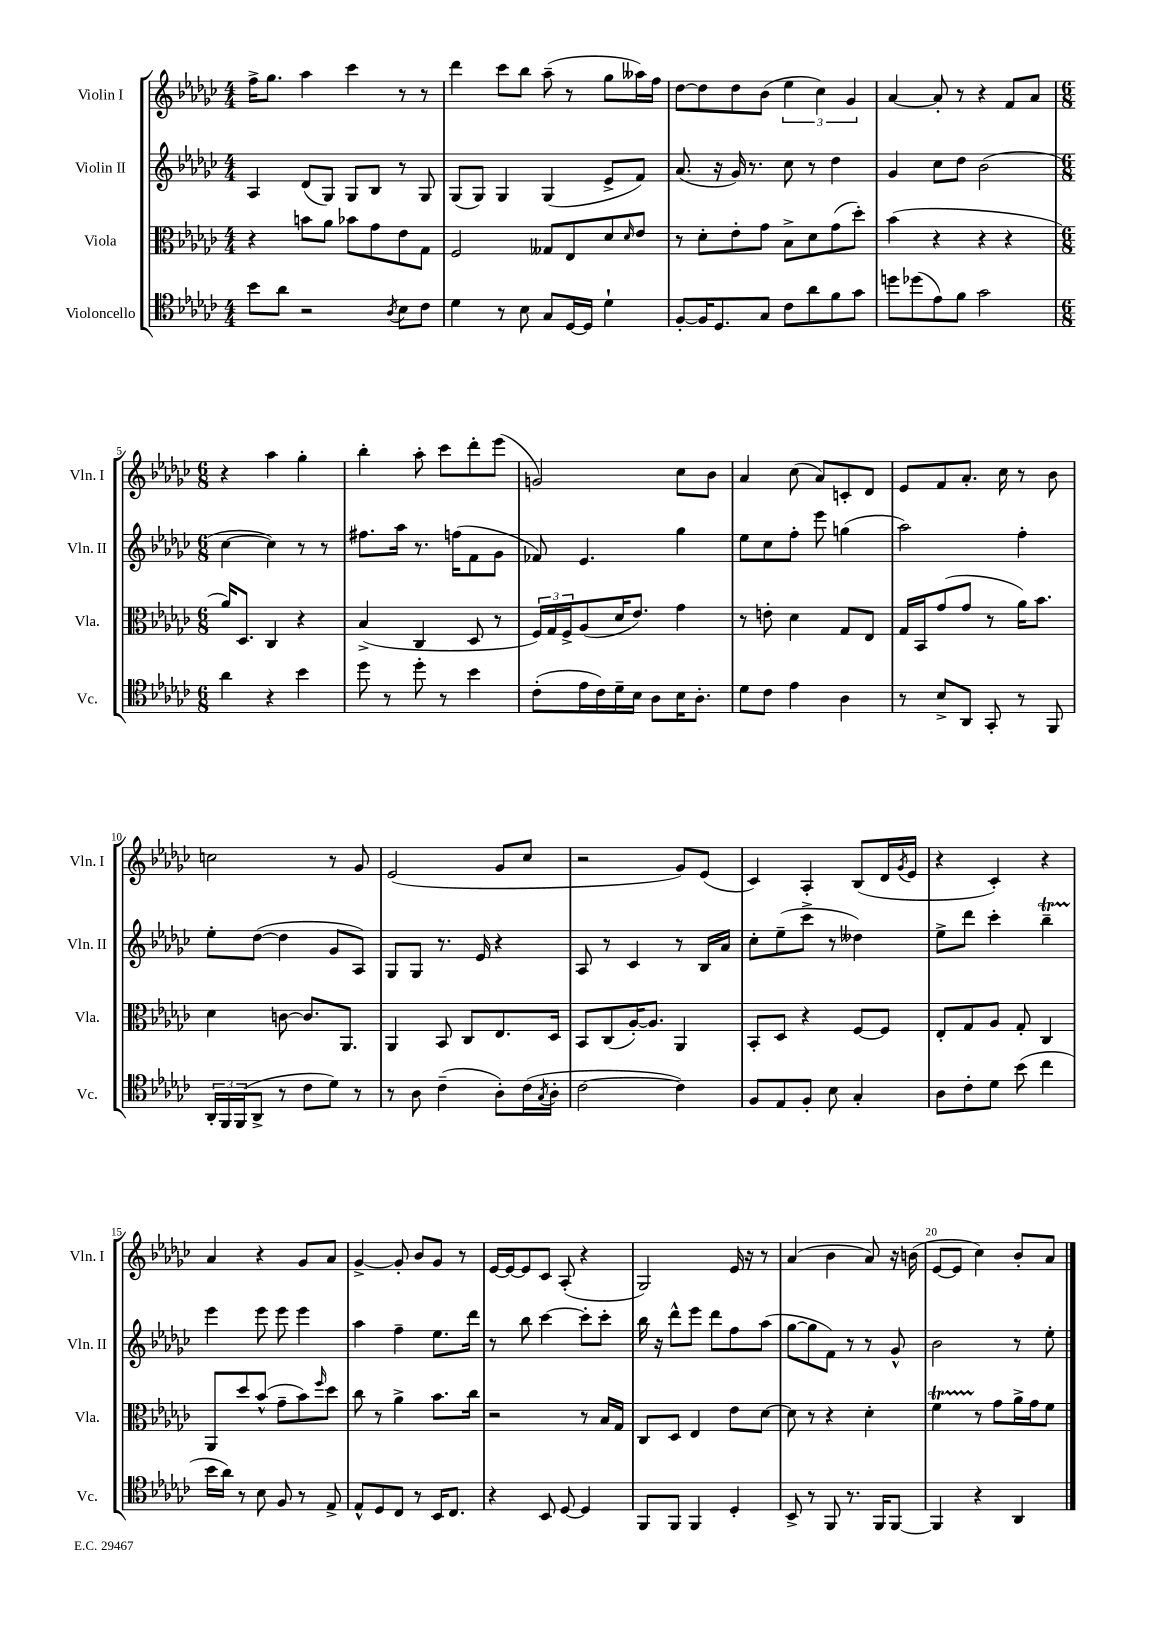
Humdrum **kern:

**kern	**kern	**kern	**kern
*part4	*part3	*part2	*part1
*staff4	*staff3	*staff2	*staff1
*I"Violoncello	*I"Viola	*I"Violin II	*I"Violin I
*I'Vc.	*I'Vla.	*I'Vln. II	*I'Vln. I
*clefC4	*clefC3	*clefG2	*clefG2
*k[b-e-a-d-g-c-]	*k[b-e-a-d-g-c-]	*k[b-e-a-d-g-c-]	*k[b-e-a-d-g-c-]
*M4/4	*M4/4	*M4/4	*M4/4
=1	=1	=1	=1
8b-\L	4r	4A-/	16ff^\KL
.	.	.	8.gg-\J
8a-\J	.	.	.
2r	8bn\L	(8d-/L	4aa-\
.	8a-\J	8G-/J)	.
.	8b-X\L	8G-/L	4ccc-\
.	8g-\	8B-/J	.
8qA-/	.	.	.
8B-\L	8e-\	8r	8r
8c-\J	8G-\J	8G-/	8r
=2	=2	=2	=2
4d-\	2F/	(8G-/L	4ddd-\
.	.	8G-/J)	.
8r	.	4G-/	8ccc-\L
8B-\	.	.	8bb-\J
8G-/L	8G--X/L	(4G-/	(8aa-~\
[16D-/L	8E-/	.	8r
16D-/JJ]	.	.	.
4d-`\	8d-/	8e-^/L	8gg-\L
.	16qqd-/	.	.
.	8e-/J	8f/J)	16aa--X\L)
.	.	.	16ff\JJ
=3	=3	=3	=3
[8F'/L	8r	(8.a-/	[8dd-\L
16F/K]	8d-'\L	.	8dd-\]
8.D-/	.	16r	.
.	8e-'\	16g-/)	8dd-\
.	.	8.r	.
8G-/J	8g-\J	.	(8b-\J
8c-\L	8B-^\L	8cc-\	6ee-\
8a-\	8d-\	8r	.
.	.	.	6cc-\)
8f\	(8g-\	4dd-\	.
.	.	.	6g-/
8g-\J	8dd-'\J)	.	.
=4	=4	=4	=4
8ddn\L	(4b-\	4g-/	[4a-/
(8dd-X\	.	.	.
8e-\)	4r	8cc-\L	8a-'/]
8f\J	.	8dd-\J	8r
2g-\	4r	(2b-\	4r
.	4r	.	8f/L
.	.	.	8a-/J
!!LO:LB:g=z
=5	=5	=5	=5
*M6/8	*M6/8	*M6/8	*M6/8
4a-\	16a-/KL)	[4cc-\	4r
.	8.D-/J	.	.
4r	4C-/	4cc-\])	4aa-\
4b-\	4r	8r	4gg-'\
.	.	8r	.
=6	=6	=6	=6
8dd-\	(4B-^/	8.ff#X\L	4bb-'\
8r	.	.	.
.	.	16aa-\Jk	.
8dd-'\	4C-/	8.r	8aa-'\
8r	.	.	8ccc-\L
.	.	(16ffn\KL	.
4b-\	8D-/	8f\	8ddd-'\
.	8r	8g-\J	(8eee-\J
=7	=7	=7	=7
(8c-'\L	24F/LL)	8f-X/)	2gn/)
.	24G-/	.	.
.	24F^/J	.	.
16e-\L	(8A-/	4.e-/	.
16c-\)	.	.	.
16d-~\	16d-/K	.	.
16B-\JJ	8.e-/J)	.	.
8A-\L	.	.	.
16B-\K	4g-\	4gg-\	8cc-\L
8.A-'\J	.	.	.
.	.	.	8b-\J
=8	=8	=8	=8
8d-\L	8r	8ee-\L	4a-/
8c-\J	8en'\	8cc-\	.
4e-\	4d-\	8ff'\J	(8cc-\
.	.	8eee-\	8a-/L)
4A-\	8G-/L	(4ggn\	8cn'/
.	8E-/J	.	8d-/J
=9	=9	=9	=9
8r	16G-/LL	2aa-\)	8e-/L
.	16BB-/J	.	.
8B-^/L	(8g-/	.	8f/
8AA-/J	8g-/J	.	8.a-'/J
8GG-'/	8r	.	.
.	.	.	16cc-\
8r	16a-\KL)	4ff'\	8r
.	8.b-\J	.	.
8FF/	.	.	8b-\
!!LO:LB:g=z
=10	=10	=10	=10
24AA-'/LL	4d-\	8ee-'\L	2ccn\
24FF/	.	.	.
(24FF/J	.	.	.
8AA-^/J	.	([8dd-\J	.
8r	[8cn\	4dd-\]	.
8c-\L	8.c/L]	.	.
8d-\J)	.	8g-/L	8r
.	8.AA-/J	.	.
8r	.	8A-/J)	8g-/
=11	=11	=11	=11
8r	4AA-/	8G-/L	(2e-/
8A-\	.	8G-/J	.
(4c-~\	8BB-/	8.r	.
.	8C-/L	.	.
.	.	16e-/	.
8A-'\L)	8.E-/	4r	8g-/L
(16c-\L	.	.	8cc-/J
8qG-/	.	.	.
16A-'\JJ	16D-/Jk	.	.
=12	=12	=12	=12
[2c-\	8BB-/L	8A-/	2r
.	(8C-/	8r	.
.	[16A-'/K)	4c-/	.
.	8.A-/J]	.	.
4c-\])	4AA-/	8r	8g-/L)
.	.	16B-/LL	(8e-/J
.	.	16a-/JJ	.
=13	=13	=13	=13
8F/L	8BB-'/L	8cc-'\L	4c-/)
8E-/	8D-/J	(8ee-~\	.
8F'/J	4r	8ccc-^\J	4A-'/
8B-\	.	8r	.
4G-'/	[8F/L	4dd--X\)	(8B-/L
.	8F/J]	.	16d-/L
.	.	.	8qg-/
.	.	.	16e-/JJ
=14	=14	=14	=14
8A-\L	8E-'/L	8ee-^\L	4r
8c-'\	8G-/	8ddd-\J	.
8d-\J	8A-/J	4ccc-'\	4c-'/)
(8b-\	8G-'/	.	.
4cc-\	4C-/	4bb-t~\	4r
!!LO:LB:g=z
=15	=15	=15	=15
16b-\LL	8AA-/L	4eee-\	4a-/
16a-\JJ)	.	.	.
8r	8dd-/	.	.
8B-\	(8b-^^/J	8eee-\	4r
8F/	8g-~\L	8eee-\	.
8r	8b-\)	4eee-\	8g-/L
.	16qqff/	.	.
8E-^/	8dd-\J	.	8a-/J
=16	=16	=16	=16
8E-^^/L	8cc-\	4aa-\	[4g-^/
8D-/	8r	.	.
8C-/J	4a-^\	4ff~\	8g-'/]
8r	.	.	8b-/L
16BB-/KL	8.b-\L	8.ee-\L	8g-/J
8.C-/J	.	.	.
.	.	.	8r
.	16cc-\Jk	16ddd-\Jk	.
=17	=17	=17	=17
4r	2r	8r	[16e-/LL
.	.	.	16e-/J_
.	.	8bb-\	8e-/]
8BB-/	.	[4ccc-\	8c-/J
[8D-/	.	.	(8A-'/
4D-/]	8r	8ccc-'\L]	4r
.	16B-/LL	8ccc-'\J	.
.	16G-/JJ	.	.
=18	=18	=18	=18
8FF/L	8C-/L	16bb-\	2G-/)
.	.	16r	.
8FF/J	8D-/J	8ddd-^^\L	.
4FF/	4E-/	8eee-\J	.
.	.	8ddd-\L	.
4D-'/	8e-\L	8ff\	16e-/
.	.	.	16r
.	[8d-\J	(8aa-\J	8r
=19	=19	=19	=19
8BB-^/	8d-\]	[8gg-\L	(4a-/
8r	8r	8gg-\]	.
8FF/	4r	8f\J)	4b-\
8.r	.	8r	.
.	4d-'\	8r	8a-/)
16FF/KL	.	.	.
[8FF/J	.	8g-^^/	16r
.	.	.	(16bn\
=20	=20	=20	=20
4FF/]	4ft\	2b-\	[8e-/L
.	.	.	8e-/J]
4r	8r	.	4cc-\)
.	8g-\L	.	.
4AA-/	16a-^\L	8r	8b-'/L
.	16g-\J	.	.
.	8f\J	8ee-'\	8a-/J
==	==	==	==
*-	*-	*-	*-
